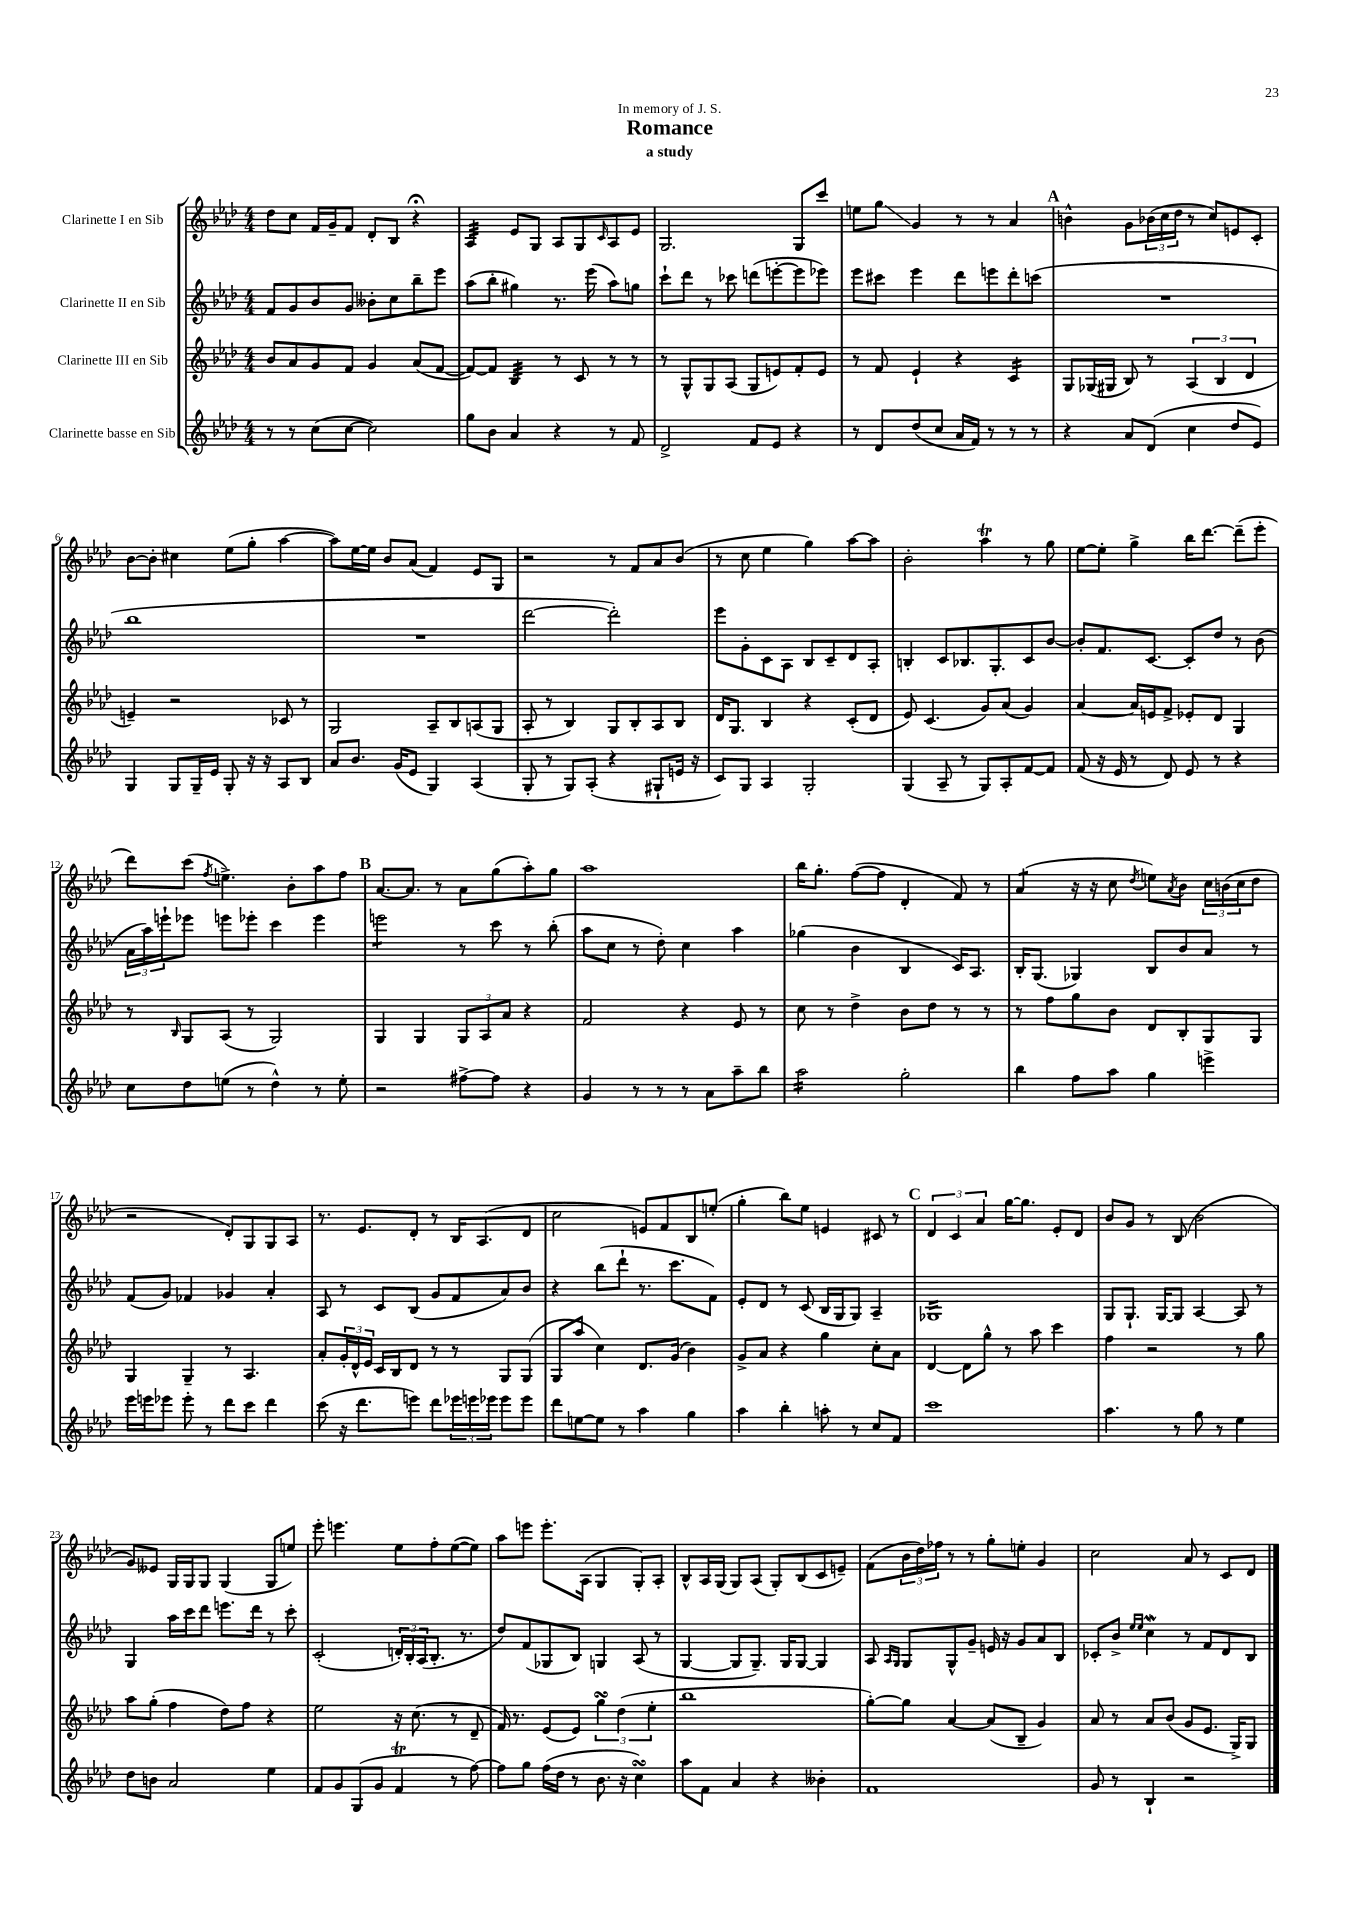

**kern	**kern	**kern	**kern
*staff4	*staff3	*staff2	*staff1
*clefG2	*clefG2	*clefG2	*clefG2
*k[b-e-a-d-]	*k[b-e-a-d-]	*k[b-e-a-d-]	*k[b-e-a-d-]
*M4/4	*M4/4	*M4/4	*M4/4
8r	8b-	8f	8dd-
8r	8a-	8g	8cc
(8cc	8g	8b-	16f
.	.	.	16g~
[8cc	8f	8g	8f
2cc])	4g	8b--'	8d-'
.	.	8cc	8B-
.	(8a-	8bb-~	4r;
.	[8f	8eee-	.
=	=	=	=
8gg	8f_)	(8aa-	4A-
8b-	8f]	8bb-'	.
4a-	4B-	4gg#)	8e-
.	.	.	8G
4r	8r	8.r	8A-
.	8c	.	8G
.	.	(16eee-	.
.	.	.	16qqc
8r	8r	8aa-)	8A-
8f	8r	8gg	8e-
=	=	=	=
2d-^	8r	8ccc`	2.G
.	8G^^	8ddd-	.
.	8G	8r	.
.	(8A-	8ccc-	.
8f	8G	(8ddd	.
8e-	8e)	[8eee'	.
4r	8f'	8eee]	8G
.	8e	8eee-)	8ccc
=	=	=	=
8r	8r	8eee-	8ee
8d-	8f	8ccc#	8gg
(8dd-	4e-`	4eee-	4g
8cc	.	.	.
16a-	4r	8ddd-	8r
16f)	.	.	.
8r	.	8eee	8r
8r	4c	8ddd-'	4a-
8r	.	(8ccc	.
=	=	=	=
4r	8G	1r	4b^^
.	(16G-	.	.
.	16G#	.	.
8a-	8B-)	.	8g
(8d-	8r	.	(24b-
.	.	.	24cc
.	.	.	24dd-
4cc	(6A-	.	8r
.	.	.	8cc)
.	6B-	.	.
8dd-	.	.	8e
.	6d-	.	.
8e-)	.	.	8c'
=	=	=	=
4G	4e~)	1bb-	[8b-
.	.	.	8b-']
8G	2r	.	4cc#
16G~	.	.	.
16e-	.	.	.
8G'	.	.	(8ee-
16r	.	.	8gg'
16r	.	.	.
8A-	8c-	.	[4aa-
8B-	8r	.	.
=	=	=	=
8a-	2G	1r	8aa-])
8.b-	.	.	[16ee-
.	.	.	16ee-]
.	.	.	8b-
(16g	.	.	.
8e-	.	.	(8a-
4G)	8A-~	.	4f)
.	8B-	.	.
(4A-	(8A	.	8e-
.	8G	.	8G
=	=	=	=
8G'	8A-'	[2ddd-	2r
8r	8r	.	.
8G)	4B-)	.	.
(8A-'	.	.	.
4r	8G	2ddd-'])	8r
.	8B-'	.	8f
8G#`	8A-	.	8a-
16e	8B-	.	(8b-
16r	.	.	.
=	=	=	=
8c)	16d-	8eee-	8r
.	8.G	.	.
8G	.	8g'	8cc
4A-	4B-	8c	4ee-
.	.	8A-	.
2G'	4r	8B-	4gg)
.	.	8c~	.
.	(8c'	8d-	[8aa-
.	8d-	8A-'	8aa-]
=	=	=	=
(4G	8e-)	4B'	2b-'
.	(4.c	.	.
8A-~	.	8c	.
8r	.	8.B-	.
8G)	8g)	.	4aa-
.	.	8.G'	.
8A-'	(8a-	.	.
[8f	4g)	8c	8r
8f]	.	[8b-	8gg
=	=	=	=
(8f	[4a-	8b-']	[8ee-
16r	.	8.f	8ee-']
16e-	.	.	.
8r	16a-]	.	4gg^
.	16e	[8.c	.
8d-)	8f^	.	.
8e-	8e-'	8c']	16bb-
.	.	.	[8.ddd-
8r	8d-	8dd-	.
4r	4G	8r	(8ddd-~]
.	.	(8b-	8eee-'
=	=	=	=
8cc	8r	24a-	8ddd-)
.	.	24aa-)	.
.	.	24eee`	.
.	16qqB-	.	.
8dd-	8G	8eee-	(8ccc
.	.	.	8qff
(8ee	(8A-	8eee	4.ee^)
8r	8r	8eee-'	.
4dd-^^)	2G)	4ccc	.
.	.	.	8b-'
8r	.	4eee-	8aa-
8ee'	.	.	8ff
=	=	=	=
2r	4G	2eee	[8.a-
.	.	.	8.a-]
.	4G	.	.
.	.	.	8r
[8ff#^	12G	8r	8a-
.	12A-	.	.
8ff#]	.	8ccc	(8gg
.	12a-	.	.
4r	4r	8r	8aa-')
.	.	(8bb-'	8gg
=	=	=	=
4g	2f	8aa-	1aa-
.	.	8cc	.
8r	.	8r	.
8r	.	8dd-')	.
8r	4r	4cc	.
8a-	.	.	.
8aa-~	8e-	4aa-	.
8bb-	8r	.	.
=	=	=	=
2aa-	8cc	(4gg-	16bb-
.	.	.	8.gg'
.	8r	.	.
.	4dd-^	4b-	([8ff
.	.	.	8ff]
2gg'	8b-	4B-	4d-'
.	8dd-	.	.
.	8r	16c)	8f)
.	.	8.A-	.
.	8r	.	8r
=	=	=	=
4bb-	8r	16B-'	(4a-
.	.	(8.G	.
.	8ff	.	.
8ff	8gg	4G-)	16r
.	.	.	16r
8aa-	8b-	.	8cc
.	.	.	8qdd-
4gg	8d-	8B-	8ee)
.	.	.	8qa-
.	8B-'	8b-	8b-
4eee^	8G	8a-	24cc
.	.	.	(24b
.	.	.	24cc
.	8G	8r	8dd-
=	=	=	=
16eee-	4G	(8f	2r
16eee	.	.	.
8eee-	.	8g)	.
8eee-'	4G~	4f-	.
8r	.	.	.
8ddd-	8r	4g-	8d-')
8ccc	4.A-	.	8G
4ddd-	.	4a-'	8G
.	.	.	8A-
=	=	=	=
(8ccc	8a-'	8A-	8.r
16r	24g'	8r	.
.	24d-^^	.	.
8.ddd-	.	.	8.e-
.	24e-	.	.
.	16c	8c	.
.	16B-	.	.
8eee)	8d-	(8B-	8d-'
8ddd-	8r	8g	8r
24eee-	8r	8f	16B-
24eee	.	.	.
.	.	.	(8.A-
24eee-	.	.	.
8eee-	8G	8a-)	.
8eee-	(8G	8b-	8d-
=	=	=	=
8ddd-	8G	4r	2cc
[8ee	8aa-	.	.
8ee]	4cc)	(8bb-	.
8r	.	8ddd-`	.
4aa-	8.d-	8.r	8e)
.	.	.	8f
.	(16g	8.ccc	.
4gg	4b-)	.	8B-
.	.	8f)	(8ee'
=	=	=	=
4aa-	8g^	8e-'	4gg'
.	8a-	8d-	.
4bb-'	4r	8r	8bb-)
.	.	(8c	8ee-
8aa'	4gg	16B-	4e
.	.	16G	.
8r	.	8G)	.
8cc	8cc'	4A-~	8c#
8f	8a-	.	8r
=	=	=	=
1ccc	[4d-	1G-	6d-
.	.	.	6c
.	8d-]	.	.
.	.	.	6a-
.	8gg^^	.	.
.	8r	.	[16gg
.	.	.	8.gg]
.	8aa-	.	.
.	4ccc	.	8e-'
.	.	.	8d-
=	=	=	=
4.aa-	4ff	8G	8b-
.	.	8.G`	8g
.	2r	.	8r
.	.	[16G	.
8r	.	8G]	(8B-
8gg	.	[4A-	2b-
8r	.	.	.
4ee-	8r	8A-]	.
.	8gg	8r	.
=	=	=	=
8dd-	8aa-	4G	8g)
8b	(8gg'	.	8e--
2a-	4ff	16aa-	16G
.	.	16ccc	16G
.	.	8ddd-	8G
.	8dd-)	8.eee	(4G
.	8ff	.	.
.	.	16ddd-	.
4ee-	4r	8r	8G
.	.	8ccc'	8ee)
=	=	=	=
8f	2ee-	(2c'	8eee-'
8g	.	.	4.eee
(8G	.	.	.
8g	.	.	.
4f	16r	24d')	8ee-
.	.	24B-'	.
.	(8.cc	.	.
.	.	(24A-	.
.	.	8.B-'	8ff'
8r	8r	.	([8ee-
.	.	8.r	.
[8ff)	8d-~	.	8ee-])
=	=	=	=
8ff]	16f)	8dd-)	8aa-
.	8.r	.	.
8gg	.	(8f	8eee
(16ff	(8e-	8G-	8.eee'
16dd-	.	.	.
8r	8e-)	8B-)	.
.	.	.	(16A-
8.b-	6gg	4G	4G
.	(6dd-	.	.
16r	.	.	.
4cc)	.	(8A-	8G')
.	6ee-'	.	.
.	.	8r	8A-'
=	=	=	=
8aa-	1bb-	[4G	8B-^^
8f	.	.	16A-
.	.	.	(16G
4a-	.	8G]	8G)
.	.	8.G~)	(8A-
4r	.	.	8G')
.	.	16G	.
.	.	[8G	(8B-
4b--'	.	4G]	8c
.	.	.	8e~)
=	=	=	=
1f	[8gg')	8A-	(8f
.	.	16qqA-	.
.	.	16qqG	.
.	8gg]	8G	24b-
.	.	.	24dd-)
.	.	.	24ff-
.	[4a-	8G^^	8r
.	.	8g~	8r
.	(8a-]	16e	8gg'
.	.	16r	.
.	8B-~	8g	8ee'
.	4g)	8a-	4g
.	.	8B-	.
=	=	=	=
8g	8a-	8c-'	2cc
8r	8r	8b-^	.
.	.	16qqee-	.
.	.	16qqee-	.
4B-`	8a-	4cc	.
.	(8b-	.	.
2r	8g	8r	8a-
.	8.e-	8f	8r
.	.	8d-	8c
.	16G^)	.	.
.	8G	8B-	8d-
==	==	==	==
*-	*-	*-	*-
